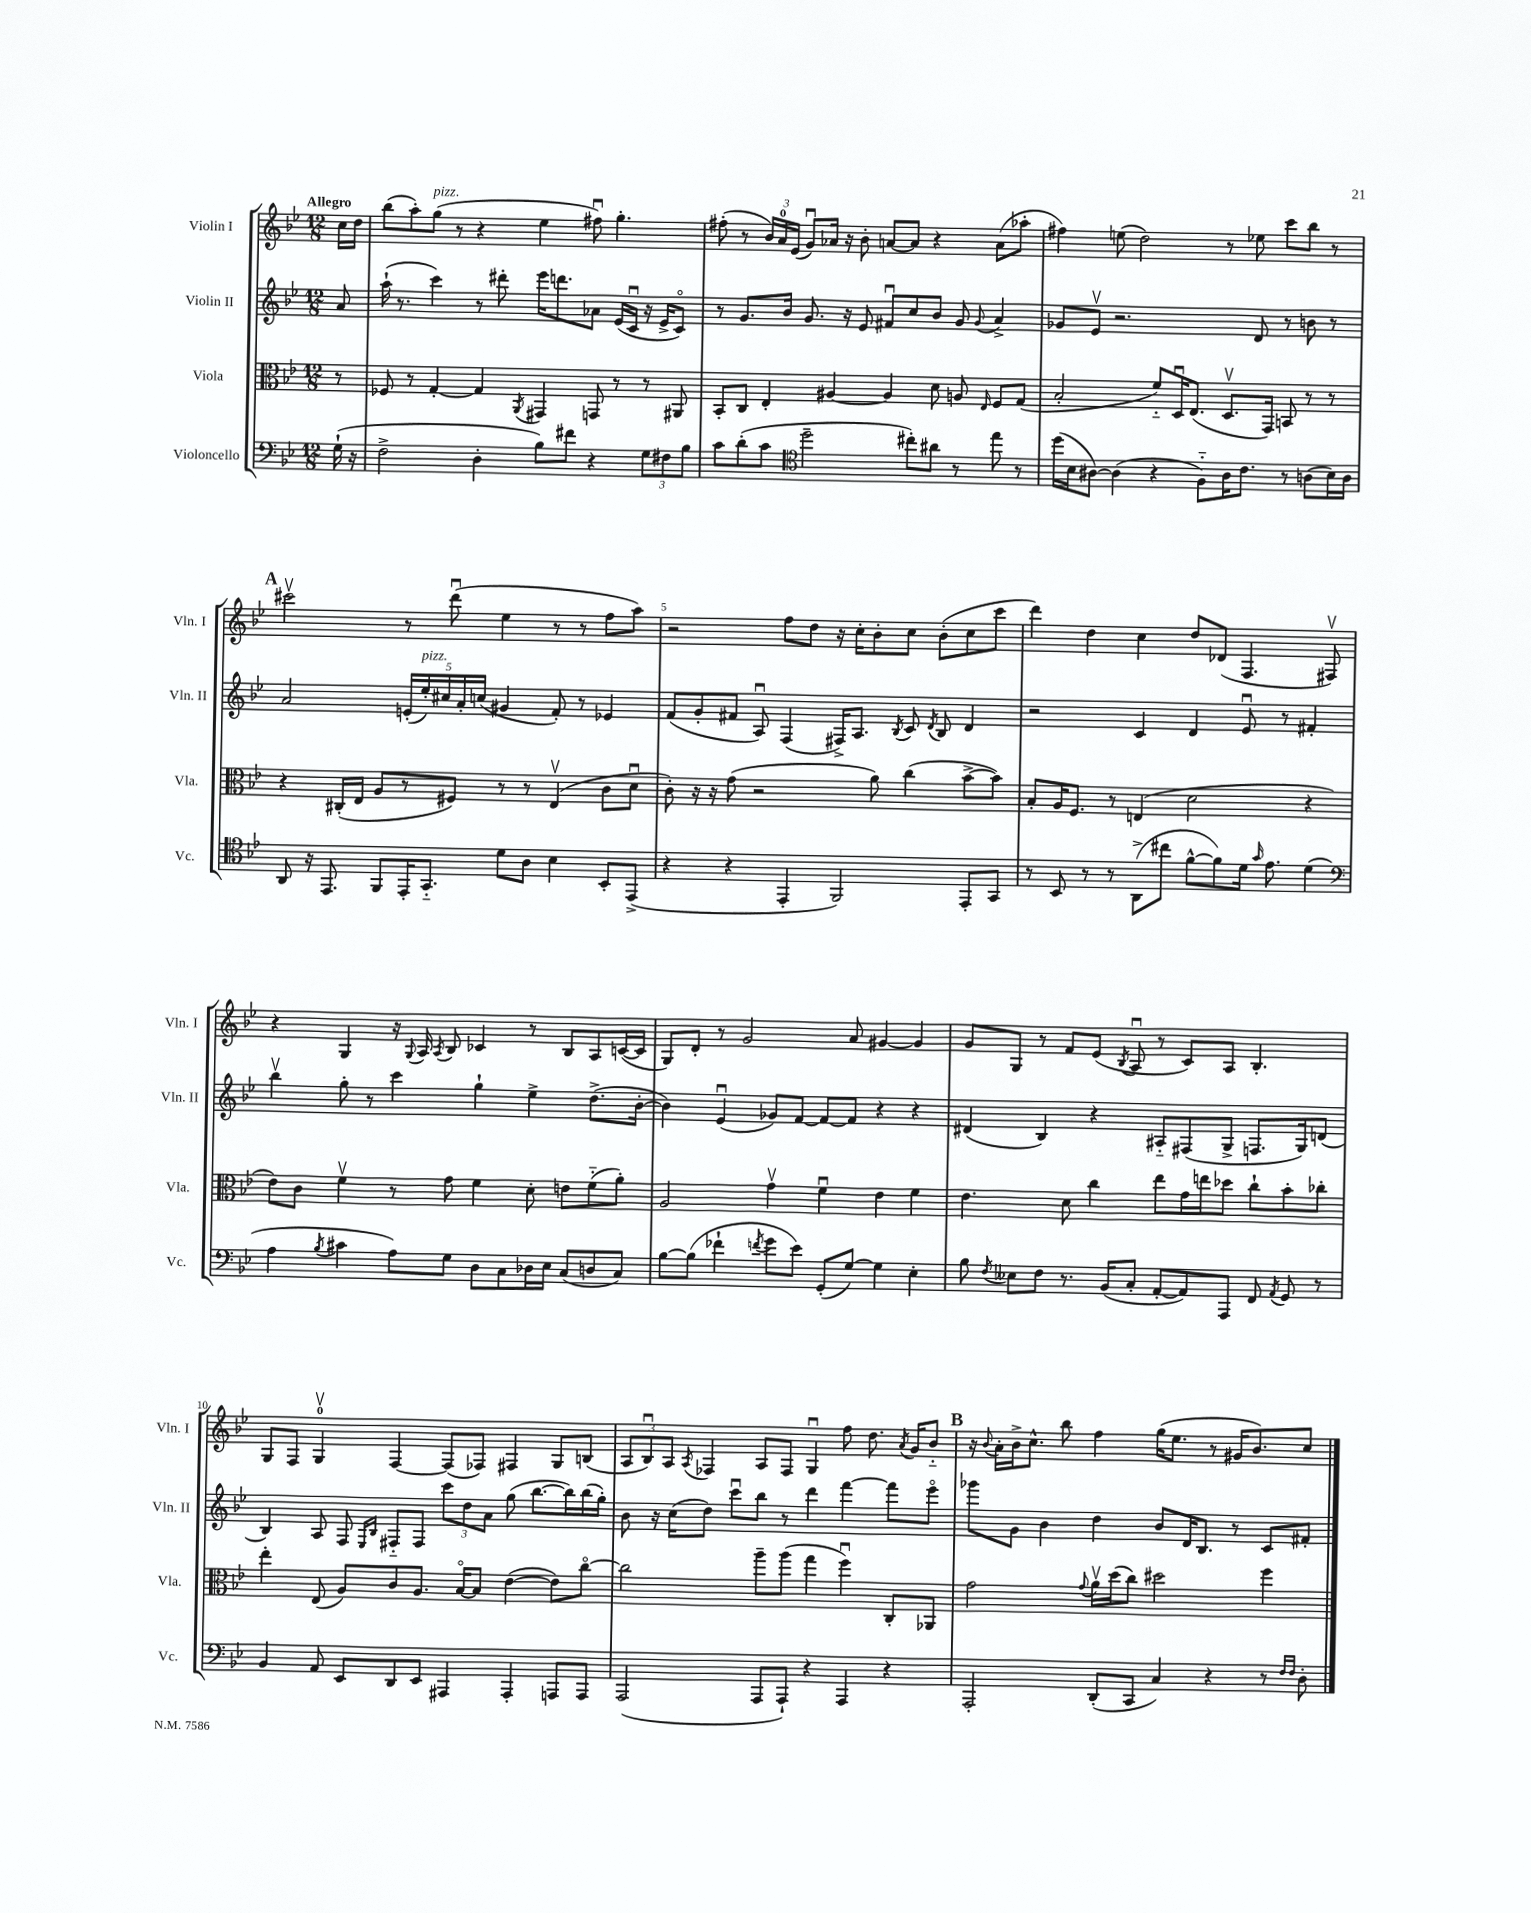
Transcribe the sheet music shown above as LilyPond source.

<<
\new StaffGroup <<
\new Staff = "s0" \with { instrumentName = "Violin I" shortInstrumentName = "Vln. I" } {
    \clef treble \key bes \major \numericTimeSignature \time 12/8 \partial 8 \tempo "Allegro"
    \autoBeamOff c''16[ d''16] |
    bes''8[( a''8-.) g''8]^\markup { \italic "pizz." }( r8 r4 ees''4 fis''8\downbow) g''4.-. |
    fis''8-.( r8 \tuplet 3/2 { bes'16[) a'16-0 ees'16]( } g'8[\downbow) aes'16] r16 bes'8-. a'8[~ a'8] r4 a'8[( aes''8]-. |
    fis''4) e''8( d''2) r8 ees''8 c'''8[ bes''8] r8 |
    \mark \markup { \bold "A" } cis'''2\upbow r8 d'''8\downbow( ees''4 r8 r8 f''8[ a''8]) |
    r2 f''8[ d''8] r16 c''16[-. bes'8-. c''8] bes'8[-.( c''8 c'''8] |
    d'''4) d''4 c''4 d''8[ des'8]( f4. fis8\upbow) |
    r4 g4 r16 \appoggiatura { g8 } a16 \acciaccatura { a8 } bes8 ces'4 r8 bes8[ a8 c'16~( c'16] |
    g8[) d'8]-. r8 g'2 a'8 gis'4~ gis'4 |
    g'8[ g8] r8 f'8[ ees'8]( \acciaccatura { bes8 } a8\downbow r8 c'8[) a8] bes4.-. |
    g8[ f8] g4-0\upbow f4~ f8[( fes8]) fis4 g8[ b8]( |
    \tuplet 3/2 { a8[ bes8\downbow) a8] } \acciaccatura { a8 } fes4 a8[ fes8] g4\downbow f''8 d''8. \acciaccatura { a'8 } g'16[ bes'8]-_ |
    \mark \markup { \bold "B" } r16 \appoggiatura { bes'8 } a'16[-. bes'16-> c''8.]-^ bes''8 f''4 g''16[( ees''8.] r8 gis'16[ bes'8.) c''8] \bar "|." |
}
\new Staff = "s1" \with { instrumentName = "Violin II" shortInstrumentName = "Vln. II" } {
    \clef treble \key bes \major \numericTimeSignature \time 12/8 \partial 8
    \autoBeamOff a'8 |
    a''16-!( r8. c'''4) r8 dis'''8-. ees'''16[ d'''8. aes'8] ees'16[( c'16]\downbow r16 ees'16[-> c'8]\flageolet) |
    r8 g'8.[ bes'16] g'8. r16 ees'8 fis'8[\downbow c''8 bes'8] g'8 \appoggiatura { g'8 } a'4-> |
    ges'8[ ees'8]\upbow r2. d'8 r8 b'8 r8 |
    \mark \markup { \bold "A" } a'2 \tuplet 5/4 { e'16[-.( ees''16-.^\markup { \italic "pizz." }) cis''16 a'16-. c''16]( } gis'4 f'8-.) r8 ees'4 |
    f'8[( g'8-. fis'8] a8\downbow) f4( fis16[->) a8.] \acciaccatura { bes8 } c'8 \acciaccatura { d'8 } bes8 d'4 |
    r2 c'4 d'4 ees'8\downbow r8 fis'4-. |
    bes''4\upbow g''8-. r8 c'''4 g''4-! ees''4-> d''8.[->( bes'16]~-. |
    bes'4) ees'4\downbow( ges'8[) f'8]~ f'8[~ f'8] r4 r4 |
    dis'4( bes4) r4 ais8[-_ fis8( g8]-> f8.[ g16) d'8]( |
    bes4) a8 f8 \grace { ees16[ bes16] } fis8[-_ fis8] \tuplet 3/2 { c'''8[ d''8 a'8] } g''8( bes''8.[~ bes''16) bes''16( g''16]-.) |
    bes'8 r16 c''16[( d''8]) c'''8[\downbow bes''8] r8 d'''4 f'''4~ f'''8[ ees'''8]\flageolet |
    \mark \markup { \bold "B" } ges'''8[ g'8] bes'4 d''4 bes'8[ d'16 bes8.] r8 c'8[ fis'8]-. \bar "|." |
}
\new Staff = "s2" \with { instrumentName = "Viola" shortInstrumentName = "Vla." } {
    \clef alto \key bes \major \numericTimeSignature \time 12/8 \partial 8
    \autoBeamOff r8 |
    fes8 r8 g4~-. g4 \acciaccatura { a,8 } gis,4 g,8 r8 r8 ais,8 |
    bes,8[-. c8] ees4-. ais4~ ais4 d'8 a8 \grace { ees16 } f8[ g8]( |
    bes2-. f'8[-_) d16\downbow ees8.]( d8.[\upbow g,16]) b,8 r8 r8 |
    \mark \markup { \bold "A" } r4 cis16[-.( ees16] a8[ r8 fis8]) r8 r8 ees4\upbow( c'8[ d'8]\downbow |
    c'8-.) r16 r16 g'8( r2 a'8) c''4( bes'8[~-> bes'8]) |
    bes8[-. a16 f8.] r8 e4( d'2 r4 |
    ees'8[) c'8] f'4\upbow r8 g'8 f'4 d'8-. e'8[ f'8-_( a'8]-.) |
    a2 g'4\upbow f'4\downbow ees'4 f'4 |
    ees'4. d'8 c''4 ees''8[ g'16 e''16 des''8] c''8[-! bes'8-. ces''8]-. |
    ees''4-. ees8( a8[) c'8 a8.] bes16[~\flageolet bes8] ees'4~( ees'8[) c''8]~\flageolet |
    c''2 a''8[-- a''8]( g''4 f''4\downbow) c8[-. aes,8] |
    \mark \markup { \bold "B" } g'2 \appoggiatura { g'8 } a'16[\upbow d''16( c''8]) dis''2 f''4 \bar "|." |
}
\new Staff = "s3" \with { instrumentName = "Violoncello" shortInstrumentName = "Vc." } {
    \clef bass \key bes \major \numericTimeSignature \time 12/8 \partial 8
    \autoBeamOff g16-!( r16 |
    f2-> d4-. bes8[) fis'8] r4 \tuplet 3/2 { g8[ fis8 bes8] } |
    c'8[ d'8-.( c'8] \clef tenor d''2-- cis''8[-.) ais'8] r8 ees''8 r8 |
    d''16[( bes16 ais8]~) ais4( r4 f8[-_) ais16 c'8.] r8 a8[( bes16) a16] |
    \mark \markup { \bold "A" } a,8 r16 ees,8. f,8[ ees,16-. g,8.]-_ d'8[ a8] bes4 bes,8[-. ees,8]->( |
    r4 r4 ees,4-. f,2) ees,8[-. g,8] |
    r8 bes,8 r8 r8 a,8[->( cis''8] f'8[~-^ f'8) d'16] \grace { g'16 } ees'8. d'4( |
    \clef bass a4 \acciaccatura { bes8 } cis'4 a8[) g8] d8[ c8 des16 ees16] c8[( d8 c8]) |
    bes8[~ bes8]( fes'4-! \acciaccatura { f'8 } g'8[ ees'8]) g,8[-.( g8]~) g4 ees4-. |
    bes8 \acciaccatura { f8 } eeses8[ f8] r8. bes,16[( c8]-. a,8[~-. a,8) a,,8] f,8 \acciaccatura { a,8 } g,8 r8 |
    bes,4 a,8 ees,8[ d,8 ees,8] ais,,4 ais,,4-. a,,8[ a,,8] |
    a,,2( a,,8[ a,,8]-!) r4 a,,4 r4 |
    \mark \markup { \bold "B" } a,,2-. d,8[-.( c,8] c4) r4 r8 \grace { f16[ f16] } d8-. \bar "|." |
}
>>
>>
\layout { \context { \Score \override BarNumber.break-visibility = ##(#f #t #t) barNumberVisibility = #(every-nth-bar-number-visible 5) } }
